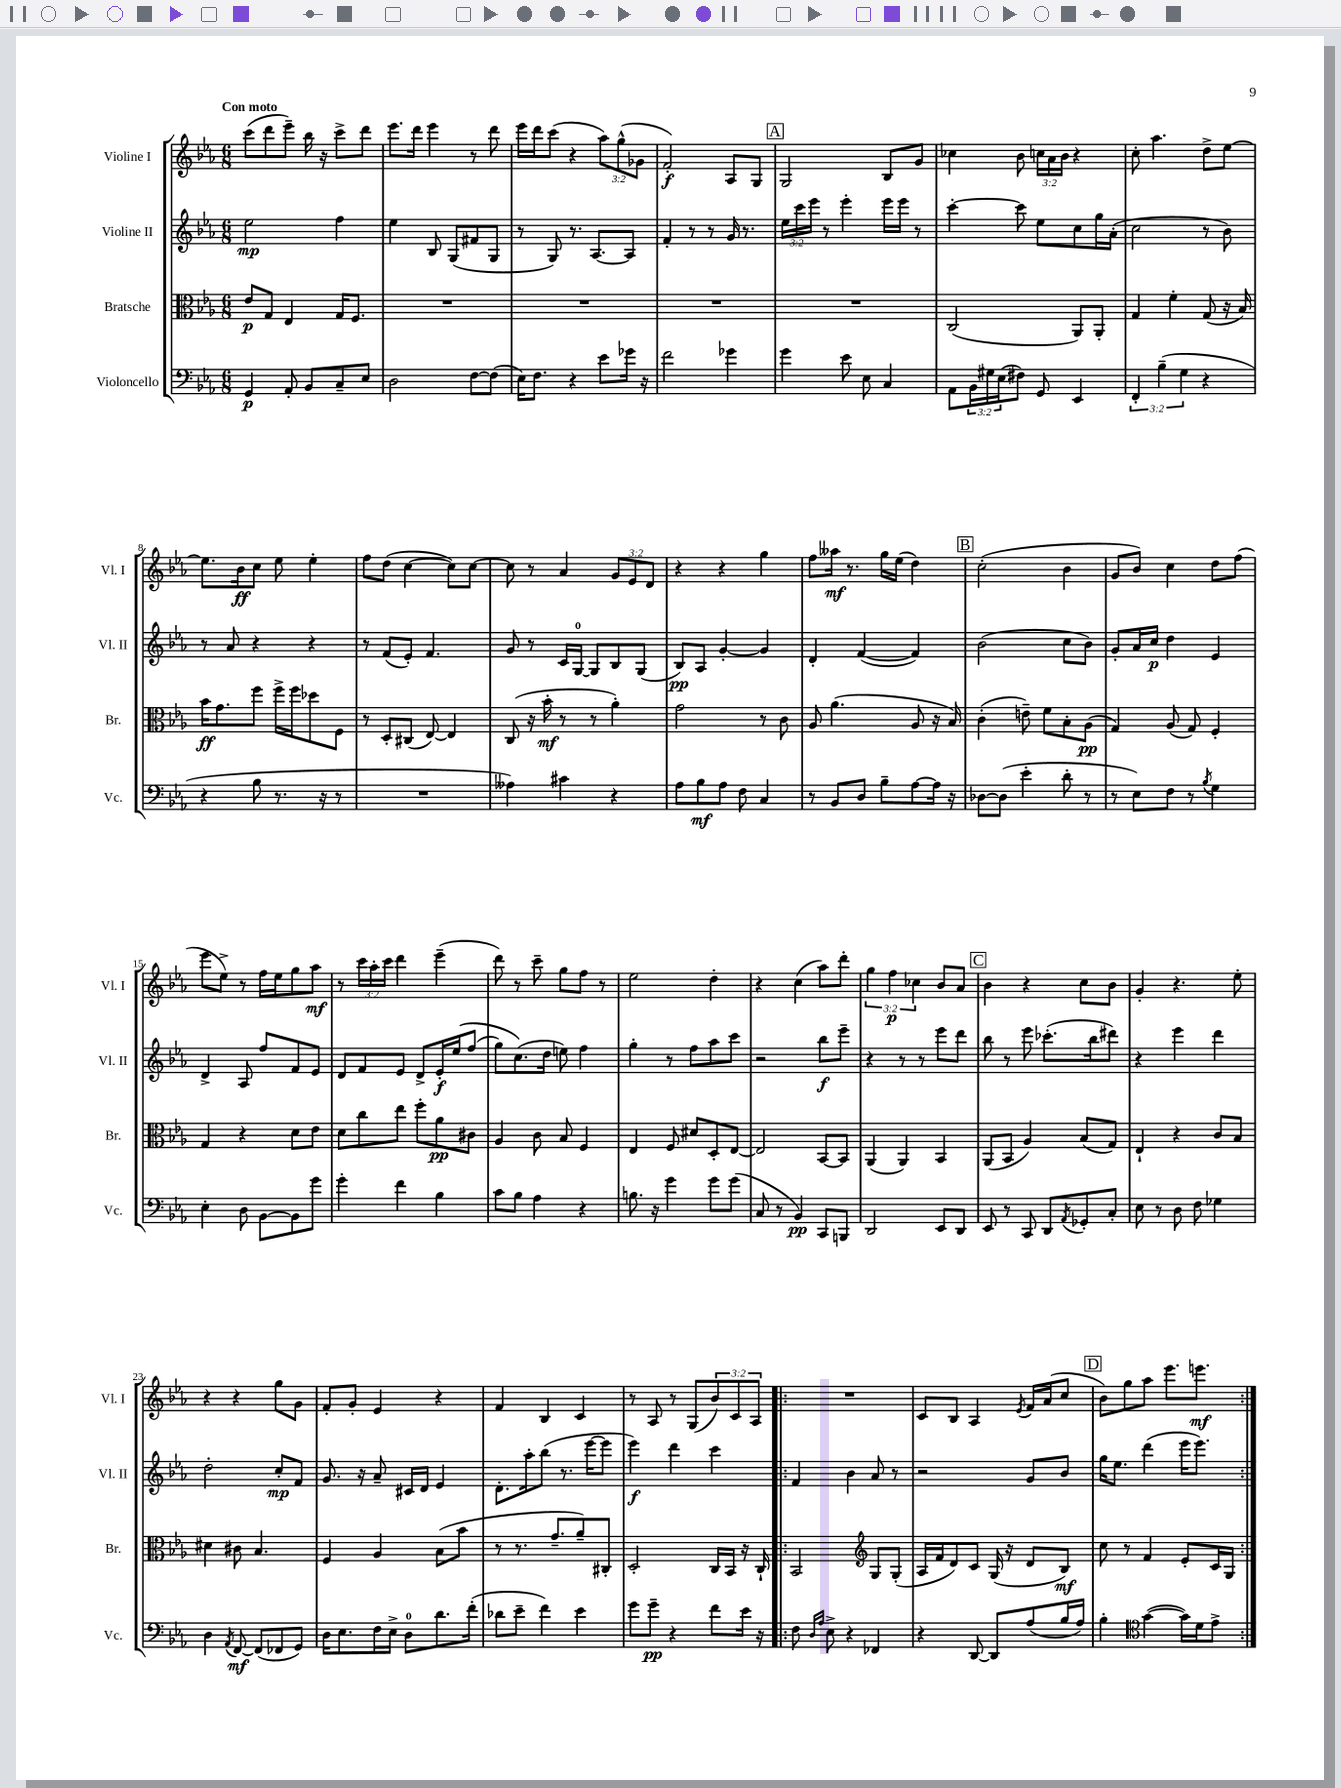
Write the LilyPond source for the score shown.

<<
\new StaffGroup <<
\new Staff = "s0" \with { instrumentName = "Violine I" shortInstrumentName = "Vl. I" } {
    \clef treble \key ees \major \numericTimeSignature \time 6/8 \override Staff.TupletNumber.text = #tuplet-number::calc-fraction-text \tempo "Con moto"
    c'''8( d'''8 ees'''8--) bes''16 r16 c'''8-> d'''8 |
    ees'''8. d'''16 ees'''4 r8 d'''8 |
    ees'''16 d'''16 c'''8( r4 \tuplet 3/2 { aes''8) g''8-^( ges'8 } |
    f'2-.\f) aes8 g8 |
    \mark \markup { \box "A" } g2 bes8 g'8 |
    ces''4 bes'8 \tuplet 3/2 { c''16 aes'16 bes'16 } r4 |
    c''8-. aes''4. d''8-> ees''8~ |
    ees''8. bes'16\ff c''8 ees''8 ees''4-. |
    f''8 d''8( c''4~ c''8) c''8~ |
    c''8 r8 aes'4 \tuplet 3/2 { g'8 ees'8 d'8 } |
    r4 r4 g''4 |
    f''8 aeses''16\mf r8. g''16 ees''16( d''4) |
    \mark \markup { \box "B" } c''2-.( bes'4 |
    g'8 bes'8) c''4 d''8 f''8( |
    ees'''8 ees''8->) r8 f''16 ees''16 g''8 aes''8\mf |
    r8 \tuplet 3/2 { c'''16 aes''16-. c'''16 } d'''4 ees'''4--( |
    d'''8) r8 c'''8-- g''8 f''8 r8 |
    ees''2 d''4-. |
    r4 c''4( aes''8) d'''8-. |
    \tuplet 3/2 { g''4 f''4\p ces''4 } bes'8 aes'8 |
    \mark \markup { \box "C" } bes'4 r4 c''8 bes'8 |
    g'4-. r4. ees''8-. |
    r4 r4 g''8 g'8 |
    f'8-. g'8-. ees'4 r4 |
    f'4 bes4 c'4 |
    r8 aes8 r8 g8( \tuplet 3/2 { bes'8) c'8 aes8 } |
    \repeat volta 2 { R2. |
    c'8 bes8 aes4 \acciaccatura { ees'8 } f'16 aes'16( c''8 |
    \mark \markup { \box "D" } bes'8) g''8 aes''8 ees'''8. e'''8.\mf | }
}
\new Staff = "s1" \with { instrumentName = "Violine II" shortInstrumentName = "Vl. II" } {
    \clef treble \key ees \major \numericTimeSignature \time 6/8 \override Staff.TupletNumber.text = #tuplet-number::calc-fraction-text
    ees''2\mp f''4 |
    ees''4 bes8 g8( fis'8 g8 |
    r8 g8) r8. aes8.~ aes8 |
    f'4-. r8 r8 g'16 r8. |
    \mark \markup { \box "A" } \tuplet 3/2 { ees''16 c'''16 ees'''16 } r8 ees'''4-. ees'''16 ees'''16 r8 |
    c'''4~-. c'''8 ees''8 c''8 g''16 aes'16-.( |
    c''2 r8 bes'8) |
    r8 aes'8 r4 r4 |
    r8 f'8( ees'8-.) f'4. |
    g'8 r8 c'16 g16-0~ g8 bes8 g8( |
    bes8\pp) aes8 g'4~-. g'4 |
    d'4-. f'4~( f'4) |
    \mark \markup { \box "B" } bes'2( c''8 bes'8) |
    g'8-. aes'16 c''16\p d''4 ees'4 |
    d'4-> aes8 f''8 f'8 ees'8 |
    d'8 f'8 ees'8 d'8-> ees'16-.\f ees''16\( f''8( |
    g''8) c''8.(\) d''16 e''8) f''4 |
    g''4-. r8 f''8 aes''8 c'''8 |
    r2 bes''8\f ees'''8-- |
    r4 r8 r8 ees'''8 d'''8 |
    \mark \markup { \box "C" } bes''8 r8 ees'''8 ces'''8.-.( bes''16 dis'''8) |
    r4 ees'''4 d'''4 |
    d''2-. c''8-.\mp f'8 |
    g'8. r16 aes'8-- cis'16 d'16 ees'4 |
    d'8.-. aes''16-. bes''8( r8. ees'''16~ ees'''8 |
    ees'''4\f) d'''4 c'''4 |
    \repeat volta 2 { f'4 bes'4 aes'8 r8 |
    r2 g'8 bes'8 |
    \mark \markup { \box "D" } g''16 ees''8. d'''4( ees'''16 ees'''8.) | }
}
\new Staff = "s2" \with { instrumentName = "Bratsche" shortInstrumentName = "Br." } {
    \clef alto \key ees \major \numericTimeSignature \time 6/8
    ees'8\p g8 ees4 g16 f8. |
    R2. |
    R2. |
    R2. |
    \mark \markup { \box "A" } R2. |
    c2( aes,8) aes,8-. |
    g4 f'4-. g8( r16 bes16) |
    bes'16\ff g'8. f''8 f''16-> f''16 des''8 f8 |
    r8 d8-. cis8( ees8~) ees4 |
    c8( r16 bes'16-.\mf r8 r8 aes'4-.) |
    g'2 r8 c'8 |
    aes8 aes'4.( aes8 r16 bes16) |
    \mark \markup { \box "B" } c'4-.( e'8--) f'8 bes8-. aes8\pp( |
    g4) aes8( g8) f4-. |
    g4 r4 d'8 ees'8 |
    d'8 c''8 ees''8 f''8-. aes'8\pp cis'8 |
    aes4 c'8 bes8 f4 |
    ees4 f8 dis'8 d8-. ees8~ |
    ees2 bes,8~ bes,8 |
    aes,4( aes,4) bes,4 |
    \mark \markup { \box "C" } aes,8( bes,8 aes4) bes8( g8) |
    ees4-! r4 c'8 bes8 |
    dis'4 cis'8 bes4. |
    f4 aes4 bes8( bes'8 |
    r8 r8. g'8.-- aes'8--) cis8-. |
    d2-. c16 bes,16 r16 c16-! |
    \repeat volta 2 { bes,2 \clef treble g8 g8-.( |
    aes16 f'16 d'8) c'8 g16( r16 d'8 bes8\mf) |
    \mark \markup { \box "D" } c''8 r8 f'4 ees'8-. c'16 g16 | }
}
\new Staff = "s3" \with { instrumentName = "Violoncello" shortInstrumentName = "Vc." } {
    \clef bass \key ees \major \numericTimeSignature \time 6/8 \override Staff.TupletNumber.text = #tuplet-number::calc-fraction-text
    g,4\p aes,8-. bes,8 c8-- ees8 |
    d2 f8~ f8( |
    ees16) f8. r4 ees'8 ges'16 r16 |
    f'2 ges'4 |
    \mark \markup { \box "A" } g'4 ees'8 ees8 c4 |
    aes,8 \tuplet 3/2 { bes,16 gis16 ees16( } fis8) g,8 ees,4 |
    \tuplet 3/2 { f,4-. bes4--( g4 } r4 |
    r4 bes8 r8. r16 r8 |
    R2. |
    aeses4) cis'4 r4 |
    aes8 bes8\mf aes8 f8 c4 |
    r8 bes,8 d8 bes8-- aes8~ aes16 r16 |
    \mark \markup { \box "B" } des8~ des8( ees'4-. d'8-. r8 |
    r8 ees8) f8 r8 \acciaccatura { bes8 } g4 |
    ees4-. d8 bes,8~ bes,8 g'8 |
    g'4-. f'4 bes4 |
    c'8 bes8 aes4 r4 |
    b8. r16 g'4 g'8 g'8( |
    c8 r8 bes,4\pp) c,8 b,,8 |
    d,2 ees,8 d,8 |
    \mark \markup { \box "C" } ees,8 r8 c,8 d,8 \acciaccatura { aes,8 } ges,8-. c8-. |
    ees8 r8 d8 f8 ges4 |
    d4 \acciaccatura { aes,8 } f,8~\mf f,8( fes,8 g,8) |
    d16 ees8. f16 ees16-> d8-0 d'8. f'16-.( |
    des'8 ees'8-- f'4) ees'4 |
    g'8 g'8--\pp r4 f'8 ees'16 r16 |
    \repeat volta 2 { f8 \grace { d16 aes16 } ees8-> r4 fes,4 |
    r4 d,8~ d,8 aes8( bes16 aes16) |
    \mark \markup { \box "D" } bes4-. \clef tenor g'4~( g'16) d'16 ees'8-> | }
}
>>
>>
